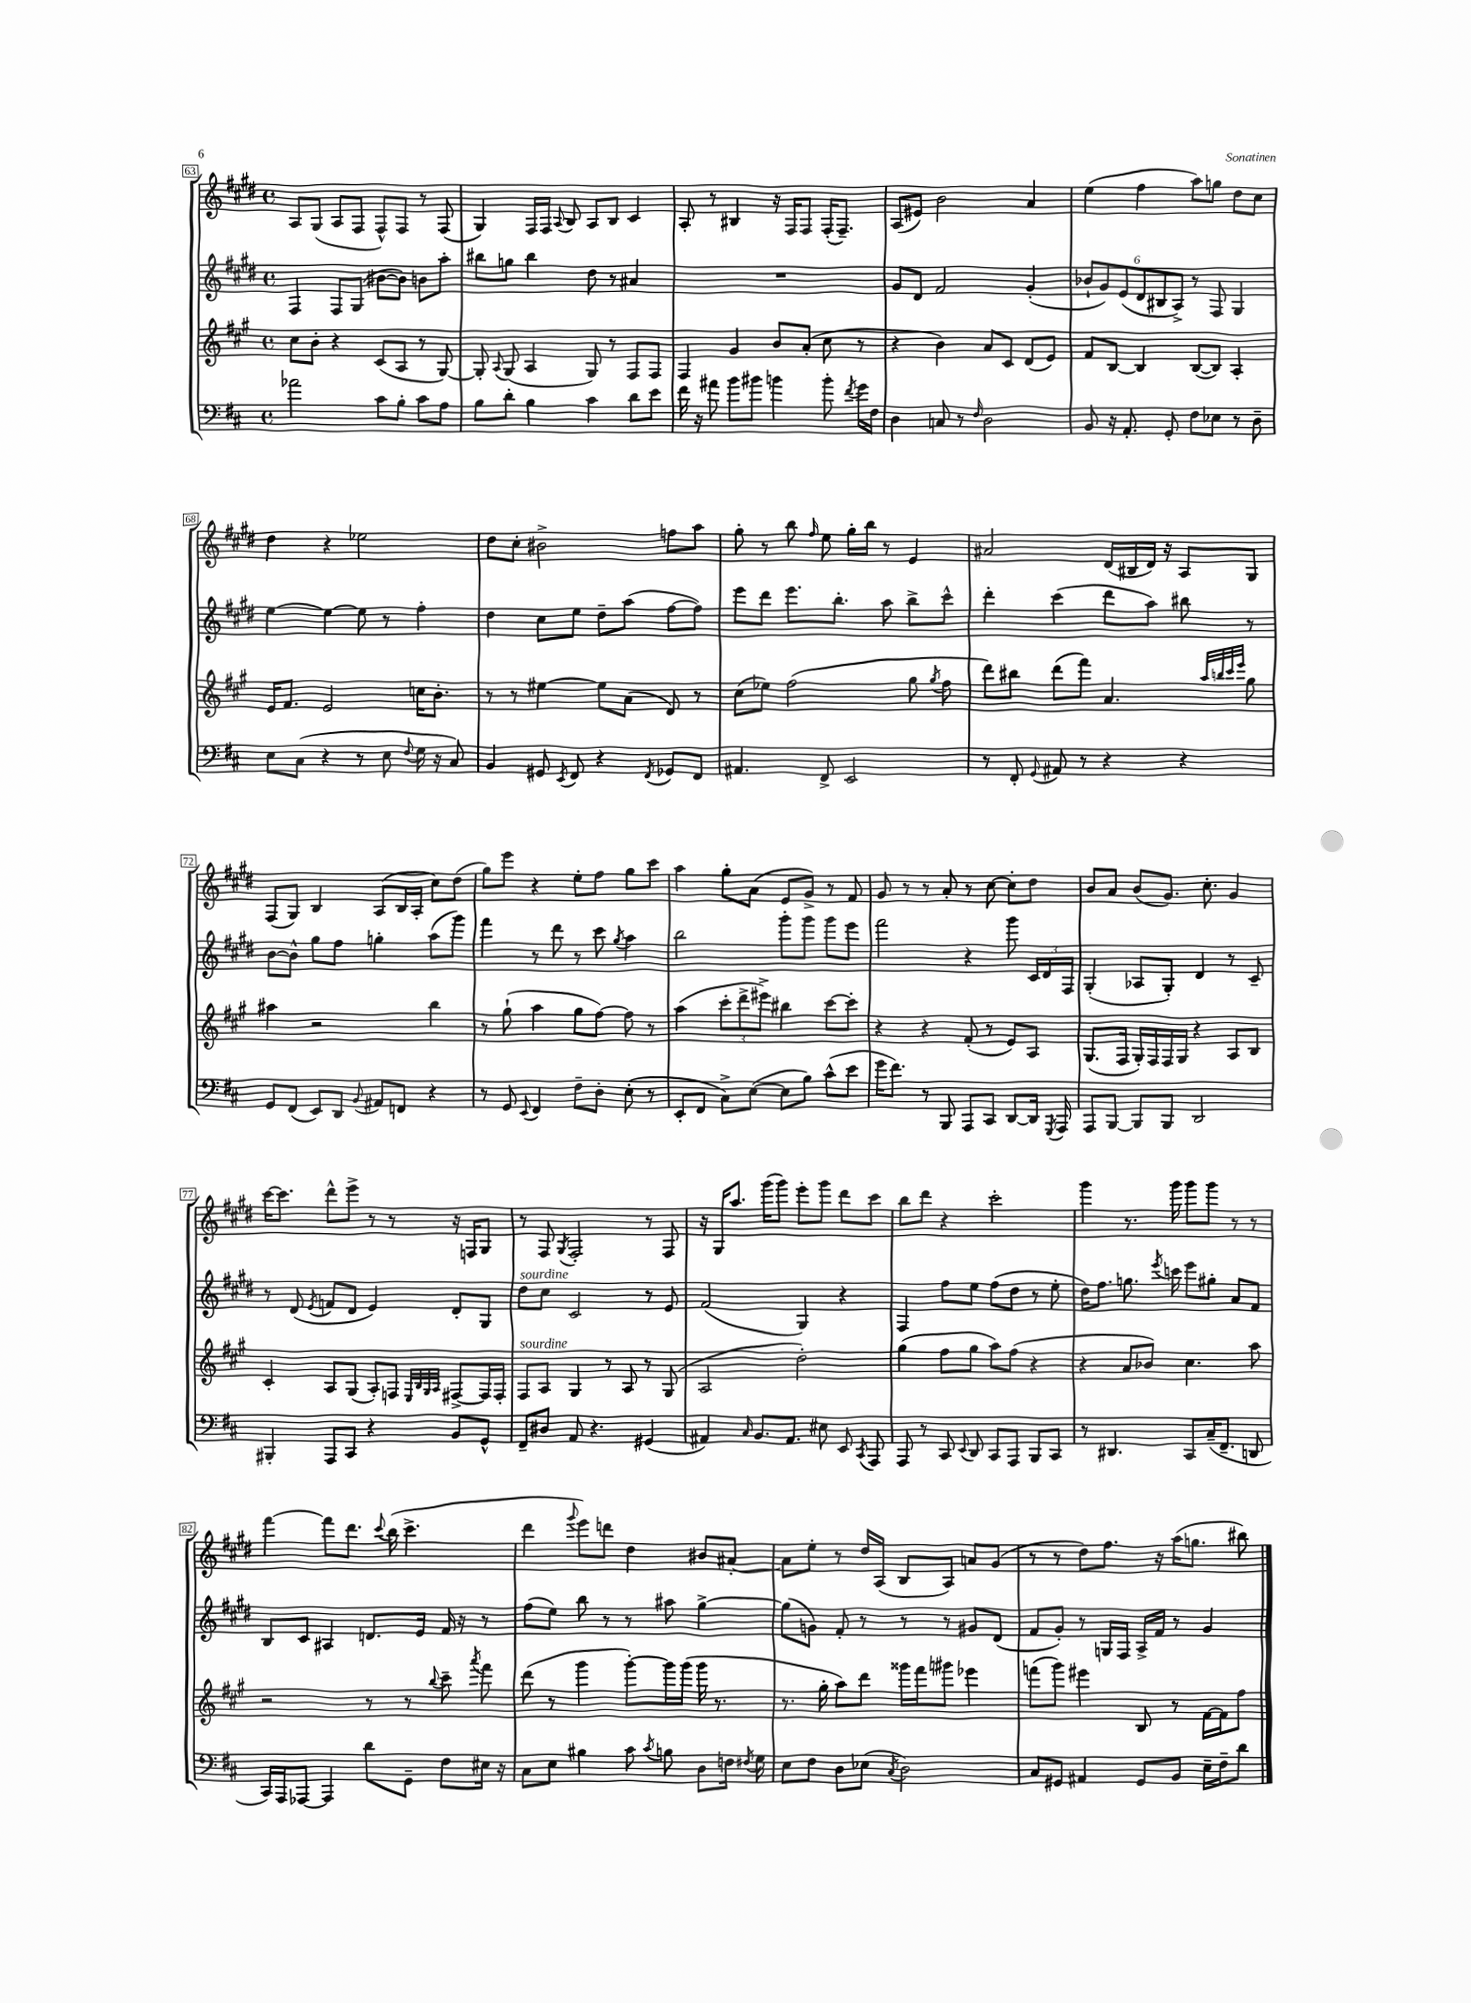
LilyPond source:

<<
\new StaffGroup <<
\new Staff = "s0" {
    \clef treble \key e \major \defaultTimeSignature \time 4/4
    \autoBeamOff a8[ gis8]( a8[ fis8] fis8[-^) fis8] r8 fis8( |
    gis4) fis16[ fis16] \appoggiatura { a8 } b8 a8[ b8] cis'4 |
    a8-. r8 bis4 r16 fis16[ fis8] fis16[-.( fis8.]--) |
    a8[( eis'8]) b'2 a'4 |
    e''4( fis''4 a''8[) g''8] dis''8[ cis''8] |
    dis''4 r4 ees''2 |
    dis''8[ cis''8]-. bis'2-> f''8[ a''8] |
    gis''8-. r8 b''8 \grace { fis''16 } e''8 gis''16[-. b''16] r8 e'4 |
    ais'2 dis'16[( bis16 dis'16]) r16 a8[ gis8] |
    fis8[( gis8]) b4 a8[( b16 a16]-. cis''8[) dis''8]( |
    gis''8[) e'''8] r4 e''8[-. fis''8] gis''8[ cis'''8] |
    a''4 gis''8[-. a'8]( e'8[ gis'8]->) r8 fis'8 |
    gis'8 r8 r8 a'8-. r8 cis''8~ cis''8[-. dis''8] |
    b'8[ a'8] b'8[( gis'8.]) cis''8.-. gis'4 |
    cis'''16[~ cis'''8.] dis'''8[-^ e'''8]-> r8 r8 r16 f16[ gis8] |
    r8 fis8 \acciaccatura { gis8 } fis2-. r8 fis8 |
    r16 gis16[ a''8.] gis'''16[( gis'''8]) e'''8[-. gis'''8] dis'''8[ cis'''8] |
    b''8[ dis'''8] r4 cis'''2-. |
    gis'''4 r8. gis'''16 gis'''8[ gis'''8] r8 r8 |
    fis'''4~ fis'''8[ dis'''8.] \appoggiatura { cis'''8 } b''16( cis'''4.-> |
    dis'''4 \appoggiatura { gis'''8 } e'''8[) d'''8] dis''4 bis'8[ ais'8]~-. |
    ais'8[ e''8]-. r8 dis''16[ a16]( b8[ a8]) a'8[ gis'8]( |
    r8 r8 dis''8[) fis''8.] r16 a''16[( g''8.] bis''8) \bar "|." |
}
\new Staff = "s1" {
    \clef treble \key e \major \defaultTimeSignature \time 4/4
    \autoBeamOff fis4 fis8[ gis8]( bis'8[~ bis'8]) b'8[ a''8]-. |
    bis''8[ g''8] bis''4 dis''8 r8 ais'4 |
    R1 |
    gis'8[ dis'8] fis'2 gis'4-.( |
    \tuplet 6/4 { bes'8[-! gis'8) e'8( dis'8 bis8 a8]->) } r8 fis8 gis4 |
    e''4~ e''4~ e''8 r8 fis''4-. |
    dis''4 cis''8[ e''8] dis''8[-- a''8]( fis''8[~ fis''8]) |
    e'''8[ dis'''8] e'''8.[ b''8.]-. a''8 b''8[-> cis'''8]-^ |
    dis'''4-. cis'''4( dis'''8[ a''8]) bis''8 r8 |
    b'8[~ b'8]-^ gis''8[ fis''8] g''4-. a''8[( gis'''8]) |
    fis'''4 r8 dis'''8 r8 cis'''8 \acciaccatura { gis''8 } a''4 |
    b''2 gis'''8[-. gis'''8] gis'''8[ e'''8] |
    fis'''2 r4 gis'''8 \tuplet 3/2 { cis'16[ dis'16 fis16] } |
    gis4-.( aes8[ gis8]-.) dis'4 r8 cis'8-- |
    r8 dis'8( \acciaccatura { e'8 } f'8[ dis'8] e'4) dis'8[-. gis8] |
    dis''8[^\markup { \italic "sourdine" } cis''8] cis'2 r8 e'8 |
    fis'2( gis4) r4 |
    fis4 fis''8[ e''8] fis''8[( dis''8] r8 e''8-. |
    dis''16[) fis''8.] g''8. \acciaccatura { e'''8 } c'''16 e'''8[ gis''8]-. a'8[ fis'8] |
    b8[ cis'8] ais4 d'8.[ e'16] fis'16 r16 r8 |
    fis''8[( e''8]) b''8 r8 r8 ais''8 gis''4~-> |
    gis''8[( g'8]) fis'8-. r8 r8 r8 gis'8[ dis'8]( |
    fis'8[ gis'8]-.) r8 g16[ fis16] a16[-> fis'16] r8 gis'4 \bar "|." |
}
\new Staff = "s2" {
    \clef treble \key a \major \defaultTimeSignature \time 4/4
    \autoBeamOff cis''8[ b'8]-. r4 cis'8[( a8] r8 gis8~) |
    gis8-. \appoggiatura { a8 } gis8( a4 gis8) r8 fis8[ fis8] |
    fis4 gis'4 b'8[ a'8]-.( cis''8 r8 |
    r4 b'4) a'8[ cis'8] d'8[( e'8]) |
    fis'8[ b8]~ b4 b8[~( b8]) a4-. |
    e'16[ fis'8.] e'2 c''16[ b'8.]-. |
    r8 r8 eis''4~ eis''8[ a'8]( d'8) r8 |
    cis''8[( ees''8]) fis''2( gis''8 \acciaccatura { gis''8 } fis''8 |
    d'''8[) bis''8] d'''8[( fis'''8]) a'4. \grace { a''32[ b''32 cis'''32 e'''32] } gis''8 |
    ais''4 r2 b''4 |
    r8 gis''8-!( a''4 gis''8[ fis''8]~) fis''8 r8 |
    a''4( \tuplet 3/2 { cis'''8[-. d'''8-> eis'''8]->) } bis''4 cis'''8[~ cis'''8]-. |
    r4 r4 fis'8-.( r8 e'8[) a8] |
    gis8.[( fis16] gis16[-.) fis16 fis16 gis16] r4 a8[ b8] |
    cis'4-. a8[ gis8]( a8[-.) f8] \grace { e32[ b32 gis32 a32] } fis8[~-> fis16 fis16]-. |
    fis8[^\markup { \italic "sourdine" } a8] gis4 r8 a8 r8 gis8( |
    a2 d''2-.) |
    gis''4( fis''8[ gis''8] a''8[) fis''8]( r4 |
    r4 a'8[ bes'8]) cis''4. a''8 |
    r2 r8 r8 \appoggiatura { b''8 } cis'''8-- \acciaccatura { a'''8 } fis'''8 |
    d'''8( r8 gis'''4 gis'''8[~-.) gis'''16 gis'''16]( gis'''16 r8. |
    r8. gis''16-. a''8[) d'''8] gisis'''16[ fis'''16 gis'''8] ees'''4 |
    f'''8[( gis'''8]) eis'''4 b8 r8 fis'16[~ fis'16 fis''8] \bar "|." |
}
\new Staff = "s3" {
    \clef bass \key d \major \defaultTimeSignature \time 4/4
    \autoBeamOff aes'2 cis'8[ b8]-. cis'8[ a8] |
    b8[ d'8]-. b4 cis'4 d'8[ e'8] |
    fis'16 r16 ais'8 b'8[ bis'8] b'4 b'8-. \acciaccatura { fis'8 } g'16[ fis16] |
    d4 c8 r8 \grace { fis16 } d2 |
    b,8 r16 a,8.-. g,8-. fis8[ ees8] r8 d8-- |
    e8[ cis8]( r4 r8 e8 \appoggiatura { fis8 } g16 r16 cis8) |
    b,4 gis,8 \acciaccatura { e,8 } fis,8 r4 \acciaccatura { fis,8 } ges,8[ fis,8] |
    ais,4. fis,8-> e,2 |
    r8 fis,8-. \appoggiatura { g,8 } ais,8 r8 r4 r4 |
    g,8[ fis,8]( e,8[) d,8] \appoggiatura { b,8 } ais,8[ f,8] r4 |
    r8 g,8 \appoggiatura { e,8 } fis,4 fis8[-- d8]-. e8-.( r8 |
    e,8[-. fis,8] cis8[->) e8]~( e8[ b8]) cis'8[-^( e'8] |
    g'16[ fis'8.]) r8 b,,8 a,,8[ cis,8] d,8[~ d,16] \acciaccatura { g,,8 } a,,16 |
    a,,8[ b,,8]~ b,,8[ b,,8] d,2 |
    bis,,4-. a,,8[ cis,8] r4 b,8[ g,8]-^ |
    fis,8[-- dis8] a,8 r4. gis,4( |
    ais,4) \grace { cis16 } b,8.[ ais,8.] eis8 e,8 \acciaccatura { cis,8 } a,,8 |
    a,,8 r8 cis,8 \appoggiatura { e,8 } d,8 cis,8[ a,,8] b,,8[ cis,8] |
    r8 dis,4. cis,8[ cis16--( fis,8.]-- d,8 |
    cis,16[) a,,16 aes,,8]~ aes,,4 d'8[ g,8]-- fis8[ eis16] r16 |
    cis8[ e8] bis4 cis'8 \acciaccatura { cis'8 } b8 d8[ f16] \acciaccatura { fis8 } g16 |
    e8[ fis8] d8[ ees8]( \acciaccatura { cis8 } d2) |
    cis8[ gis,8] ais,4 gis,8[ b,8] e16[-- fis16-- d'8] \bar "|." |
}
>>
>>
\layout { \context { \Score currentBarNumber = #63 \override BarNumber.stencil = #(make-stencil-boxer 0.1 0.3 ly:text-interface::print) } }
